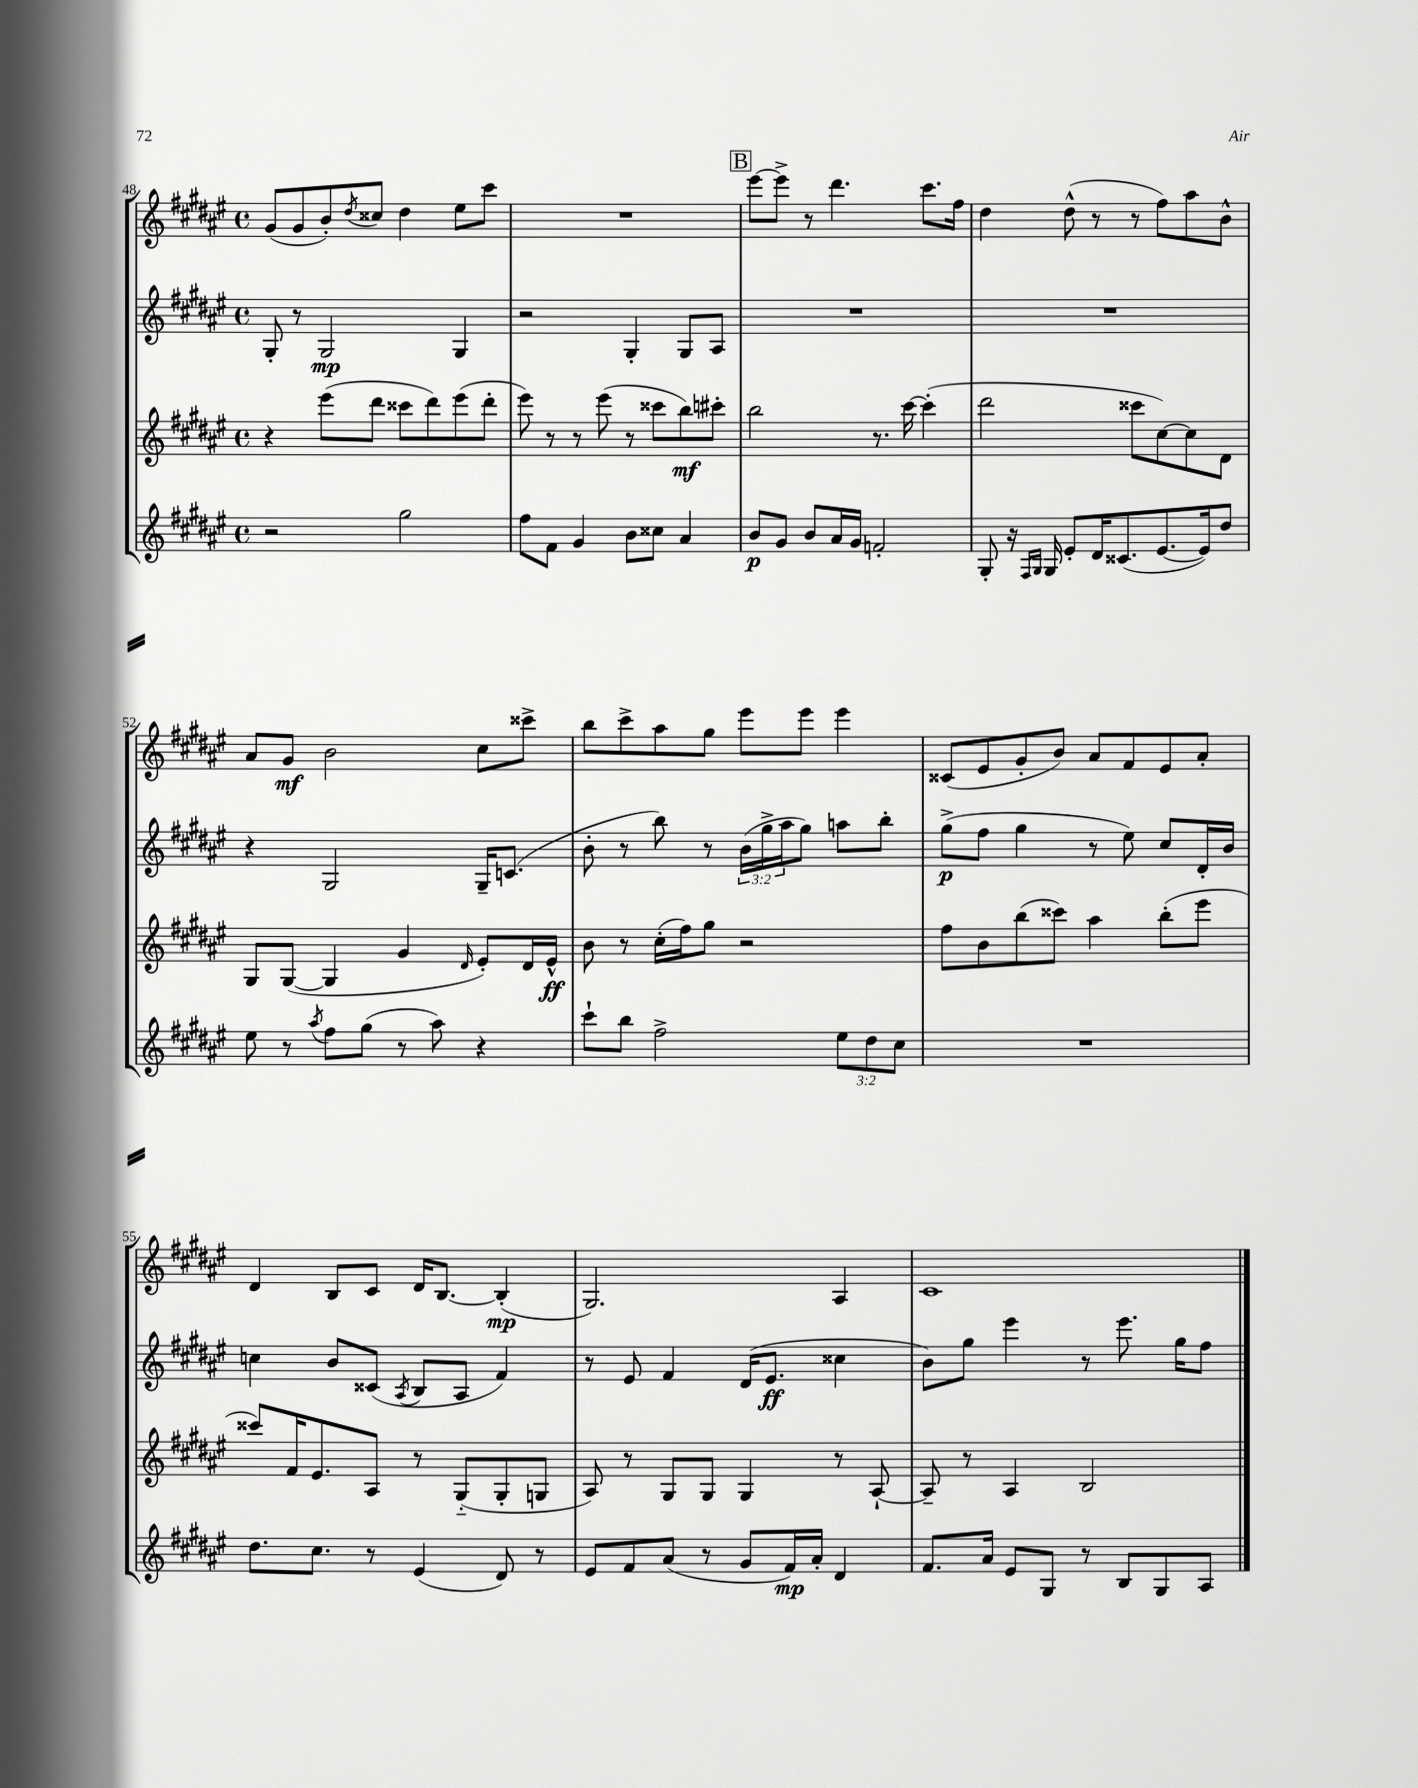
<<
\new StaffGroup <<
\new Staff = "s0" {
    \clef treble \key fis \major \defaultTimeSignature \time 4/4
    gis'8( gis'8 b'8-.) \acciaccatura { dis''8 } cisis''8 dis''4 eis''8 cis'''8 |
    R1 |
    \mark \markup { \box "B" } eis'''8~ eis'''8-> r8 dis'''4. cis'''8. fis''16 |
    dis''4 dis''8-^( r8 r8 fis''8) ais''8 b'8-^ |
    ais'8 gis'8\mf b'2 cis''8 cisis'''8-> |
    b''8 cis'''8-> ais''8 gis''8 eis'''8 eis'''8 eis'''4 |
    cisis'8( eis'8 gis'8-. b'8) ais'8 fis'8 eis'8 ais'8-. |
    dis'4 b8 cis'8 dis'16 b8.~ b4-.\mp( |
    gis2.) ais4 |
    cis'1 \bar "|." |
}
\new Staff = "s1" {
    \clef treble \key fis \major \defaultTimeSignature \time 4/4 \override Staff.TupletNumber.text = #tuplet-number::calc-fraction-text
    gis8-. r8 gis2\mp gis4 |
    r2 gis4-. gis8 ais8 |
    \mark \markup { \box "B" } R1 |
    R1 |
    r4 gis2 gis16-- c'8.( |
    b'8-. r8 b''8) r8 \tuplet 3/2 { b'16( gis''16-> ais''16 } gis''8) a''8 b''8-. |
    gis''8->\p( fis''8 gis''4 r8 eis''8) cis''8 dis'16-. b'16 |
    c''4 b'8 cisis'8( \acciaccatura { ais8 } b8 ais8 fis'4) |
    r8 eis'8 fis'4 dis'16( eis'8.\ff cisis''4 |
    b'8) gis''8 eis'''4 r8 eis'''8. gis''16 fis''8 \bar "|." |
}
\new Staff = "s2" {
    \clef treble \key fis \major \defaultTimeSignature \time 4/4
    r4 eis'''8( dis'''8 cisis'''8 dis'''8) eis'''8( dis'''8-. |
    eis'''8) r8 r8 eis'''8( r8 cisis'''8 b''8\mf) cis'''8-. |
    \mark \markup { \box "B" } b''2 r8. cis'''16~ cis'''4-.( |
    dis'''2 cisis'''8 cis''8~) cis''8 dis'8 |
    gis8 gis8~( gis4 gis'4 \grace { dis'16 } eis'8-.) dis'16 eis'16-^\ff |
    b'8 r8 cis''16-.( fis''16) gis''8 r2 |
    fis''8 b'8 b''8( cisis'''8) ais''4 b''8-.( eis'''8 |
    cisis'''8) fis'16 eis'8. ais8 r8 gis8-_( gis8-. g8 |
    ais8) r8 gis8 gis8 gis4 r8 ais8~-! |
    ais8-- r8 ais4 b2 \bar "|." |
}
\new Staff = "s3" {
    \clef treble \key fis \major \defaultTimeSignature \time 4/4 \override Staff.TupletNumber.text = #tuplet-number::calc-fraction-text
    r2 gis''2 |
    fis''8 fis'8 gis'4 b'8 cisis''8 ais'4 |
    \mark \markup { \box "B" } b'8\p gis'8 b'8 ais'16 gis'16 f'2-. |
    gis8-. r16 \grace { fis16 gis16 } gis16 eis'8-. dis'16 cisis'8.( eis'8.~ eis'16) dis''8 |
    eis''8 r8 \acciaccatura { ais''8 } fis''8 gis''8( r8 ais''8) r4 |
    cis'''8-! b''8 fis''2-> \tuplet 3/2 { eis''8 dis''8 cis''8 } |
    R1 |
    dis''8. cis''8. r8 eis'4( dis'8) r8 |
    eis'8 fis'8 ais'8( r8 gis'8 fis'16\mp) ais'16-. dis'4 |
    fis'8. ais'16 eis'8 gis8 r8 b8 gis8 ais8 \bar "|." |
}
>>
>>
\layout { \context { \Score currentBarNumber = #48 } }
